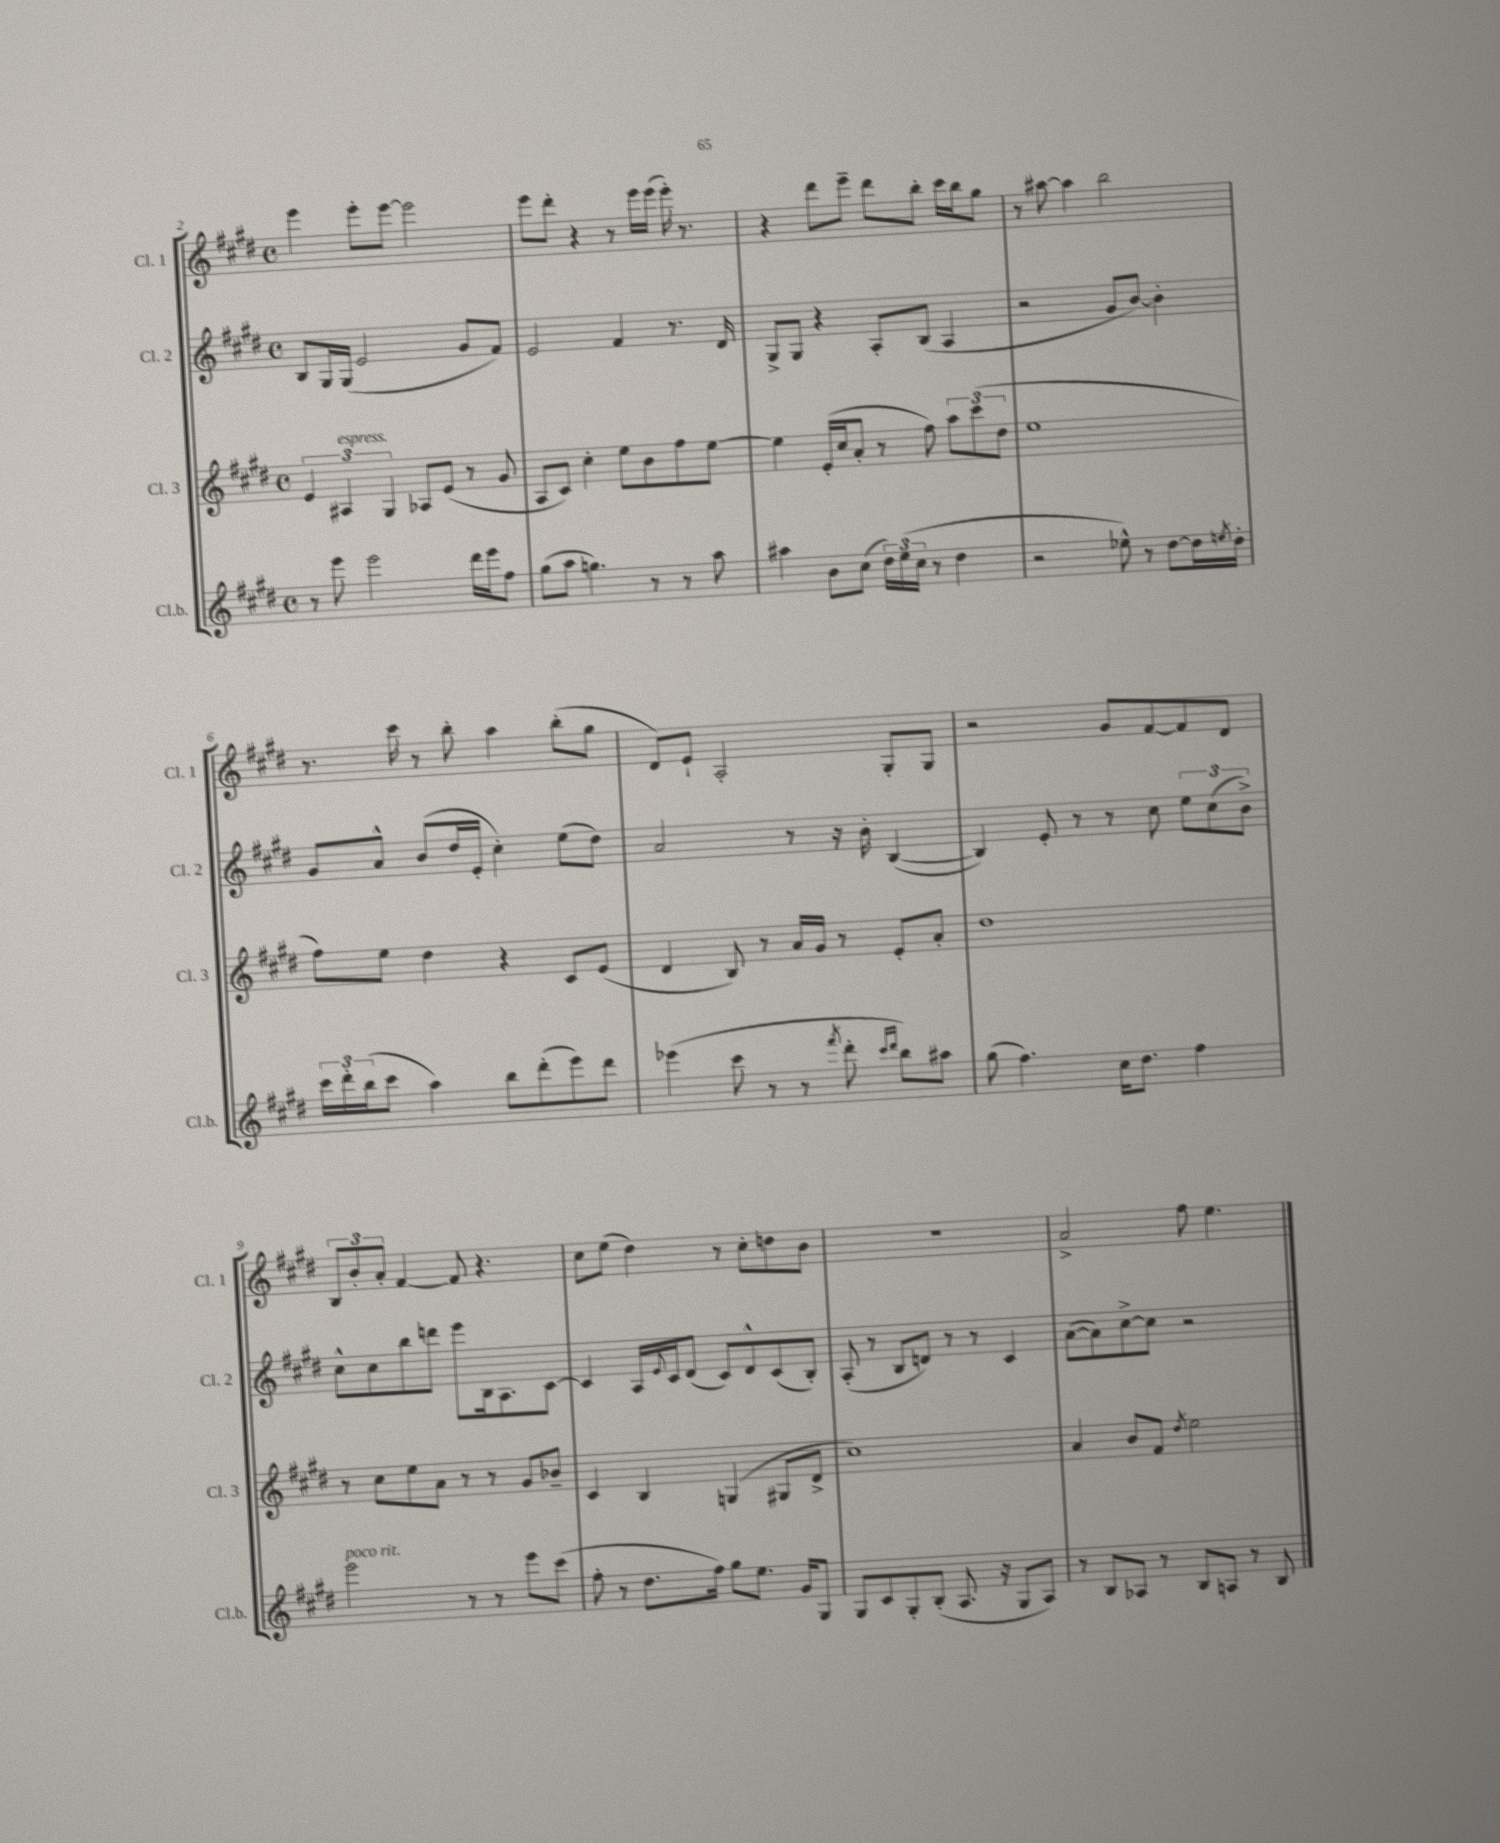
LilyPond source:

<<
\new StaffGroup <<
\new Staff = "s0" \with { instrumentName = "Cl. 1" shortInstrumentName = "Cl. 1" } {
    \clef treble \key e \major \defaultTimeSignature \time 4/4
    e'''4 e'''8-. e'''8~ e'''2 |
    e'''8 dis'''8-. r4 r8 e'''16 e'''16( e'''16-.) r8. |
    r4 dis'''8 e'''8-- dis'''8 b''8-. cis'''16 b''16 gis''8 |
    r8 ais''8~ ais''4 b''2 |
    r8. cis'''16 r8 b''8-. a''4 b''8-.( gis''8 |
    dis'8) e'8-! a2-. gis8-. gis8 |
    r2 gis'8 fis'8~ fis'8 dis'8 |
    \tuplet 3/2 { b8 b'8-. a'8-. } fis'4~ fis'8 r4. |
    cis''8 e''8( dis''4) r8 cis''8-. d''8 b'8 |
    R1 |
    a'2-> fis''8 e''4. \bar "|." |
}
\new Staff = "s1" \with { instrumentName = "Cl. 2" shortInstrumentName = "Cl. 2" } {
    \clef treble \key e \major \defaultTimeSignature \time 4/4
    b8 gis16 gis16( e'2 gis'8 fis'8) |
    e'2 fis'4 r8. dis'16 |
    gis8-> gis8 r4 a8-. b8( a4 |
    r2 gis'8 b'8~) b'4-. |
    gis'8 a'8-^ b'8( dis''16 e'16-. cis''4-.) e''8( dis''8) |
    a'2 r8 r16 b'16-. b4~( |
    b4) e'8-. r8 r8 cis''8 \tuplet 3/2 { e''8 cis''8( b'8->) } |
    cis''8-^ cis''8 b''8 d'''8 e'''8 b16 a8. cis'8~ |
    cis'4 a16 \appoggiatura { e'8 } cis'16 dis'8( cis'8) dis'8-^ cis'8( b8-.) |
    a8-.( r8 b8 d'8) r8 r8 cis'4 |
    a'8~( a'8) cis''8~-> cis''8 r2 \bar "|." |
}
\new Staff = "s2" \with { instrumentName = "Cl. 3" shortInstrumentName = "Cl. 3" } {
    \clef treble \key e \major \defaultTimeSignature \time 4/4
    \tuplet 3/2 { e'4 ais4^\markup { \italic "espress." } gis4 } aes8 e'8( r8 gis'8 |
    a8 cis'8) cis''4-. e''8 b'8 fis''8 e''8~ |
    e''4 e'16-.( cis''16 a'8-. r8 fis''8) \tuplet 3/2 { a''8 cis'''8( dis''8 } |
    e''1 |
    fis''8) e''8 dis''4 r4 cis'8 e'8( |
    dis'4 b8) r8 a'16 gis'16 r8 e'8-. a'8-. |
    dis''1 |
    r8 cis''8 e''8 a'8 r8 r8 gis'8 bes'8-- |
    cis'4 b4 g4( gis8 dis'8-> |
    cis''1) |
    a'4 b'8 fis'8 \acciaccatura { dis''8 } e''2 \bar "|." |
}
\new Staff = "s3" \with { instrumentName = "Cl.b." shortInstrumentName = "Cl.b." } {
    \clef treble \key e \major \defaultTimeSignature \time 4/4
    r8 e'''8 e'''2 dis'''16 e'''16 fis''8 |
    gis''8( a''8 g''4.) r8 r8 a''8 |
    ais''4 b'8 cis''8( \tuplet 3/2 { dis''16) e''16( cis''16 } r8 dis''4 |
    r2 ees''8-^) r8 dis''8~ dis''16 \acciaccatura { e''8 } dis''16-. |
    \tuplet 3/2 { cis'''16 dis'''16-. b''16( } cis'''8 a''4) b''8 dis'''8-.( e'''8) dis'''8 |
    ees'''4( cis'''8 r8 r8 \acciaccatura { fis'''8 } dis'''8-. \grace { cis'''16 dis'''16 } b''8) ais''8 |
    gis''8( fis''4.) cis''16 dis''8. fis''4 |
    e'''2^\markup { \italic "poco rit." } r8 r8 e'''8 cis'''8( |
    fis''8-. r8 dis''8. fis''16) gis''8 e''8. gis'16 gis8 |
    gis8 cis'8 gis8-. b8-.( a8. r16 gis8 a8) |
    r8 b8 aes8 r8 b8 a8 r8 b8 \bar "|." |
}
>>
>>
\layout { \context { \Score currentBarNumber = #2 } }
